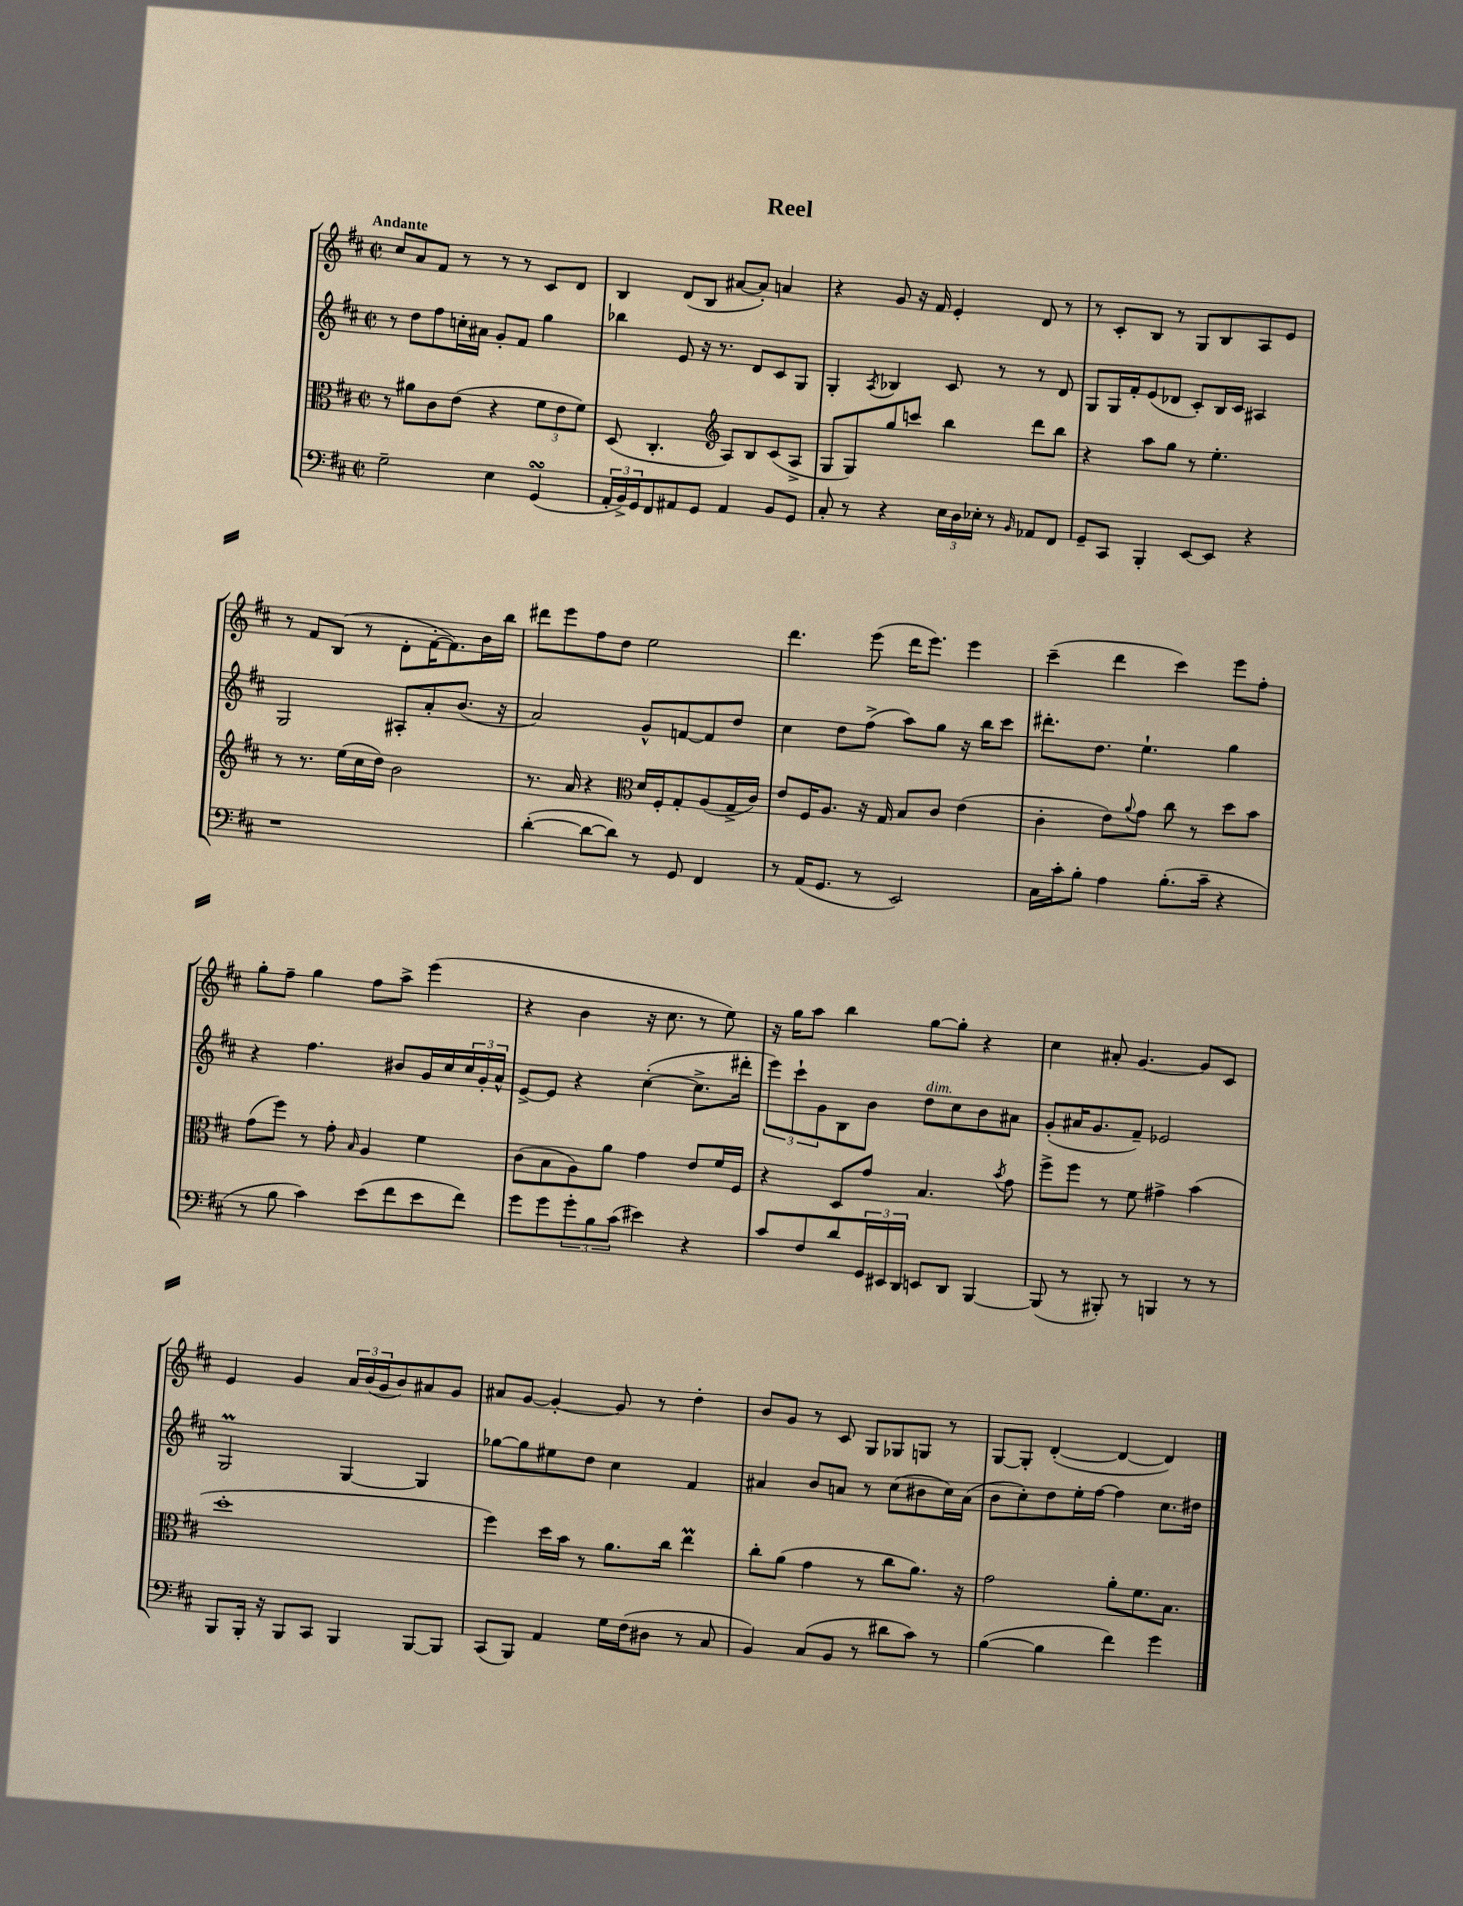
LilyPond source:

\header { title = "Reel" }
<<
\new StaffGroup <<
\new Staff = "s0" {
    \clef treble \key d \major \defaultTimeSignature \time 2/2 \tempo "Andante"
    cis''8 a'8 fis'8 r8 r8 r8 cis'8 d'8 |
    b4 d'8( b8 ais'8~ ais'8-.) a'4 |
    r4 g'8 r16 fis'16 e'4-. d'8 r8 |
    r8 cis'8-. b8 r8 g8 b8 a8 e'8 |
    r8 fis'8 b8( r8 d'8-. fis'16~-. fis'8.) b'16 b''16 |
    dis'''8 e'''8 fis''8 d''8 e''2 |
    d'''4. e'''8( d'''16 e'''8.) e'''4 |
    cis'''4--( d'''4 cis'''4) e'''8 fis''8-. |
    g''8-. fis''8-- g''4 fis''8 a''8-> e'''4( |
    r4 b'4 r16 cis''8. r8 e''8) |
    r16 g''16 a''8 b''4 g''8~ g''8-. r4 |
    cis''4 ais'8-. g'4.~ g'8 cis'8 |
    e'4 g'4 \tuplet 3/2 { a'16 b'16( g'16 } b'8) ais'8 g'8 |
    ais'8 g'8~ g'4~-. g'8 r8 d''4-. |
    b'8 g'8 r8 cis'8 g8 ges8 g8 r8 |
    g8~ g8-. d'4~-.( d'4~ d'4) \bar "|." |
}
\new Staff = "s1" {
    \clef treble \key d \major \defaultTimeSignature \time 2/2
    r8 d''8 fis''8 c''16-. ais'16 g'8-. fis'8 g''4 |
    bes''4 e'8 r16 r8. d'8 cis'8 g8 |
    g4-. \acciaccatura { a8 } bes4 cis'8 r8 r8 d'8 |
    g8 g16 fis'16-. e'8( des'8 cis'8-.) b16 cis'16 ais4 |
    g2 ais8-. a'8-. b'8.( r16 |
    a'2) g'8-^ f'8~ f'8 d''8 |
    cis''4 d''8 fis''8->( a''8) g''8 r16 b''16 cis'''8 |
    dis'''8.-. d''8. e''4.-! g''4 |
    r4 fis''4. bis'8 g'16 cis''16 \tuplet 3/2 { cis''16 g'16-. a'16-^ } |
    e'8~-> e'8 r4 cis''4~-.( cis''8.-> dis'''16-. |
    \tuplet 3/2 { e'''8) cis'''8-! g'8 } b8 b'8 d''8^\markup { \italic "dim." } cis''8 b'8 ais'8 |
    g'8-.( ais'16 g'8. fis'8--) ees'2 |
    g2\prall g4~ g4 |
    ges''8~ ges''8 eis''8 d''8 cis''4 fis'4 |
    ais'4 b'8 a'8 r8 cis''8( bis'8 cis''16) a'16( |
    b'8 cis''8-.) d''8 e''16-. fis''16~ fis''4 cis''8. dis''16 \bar "|." |
}
\new Staff = "s2" {
    \clef alto \key d \major \defaultTimeSignature \time 2/2
    r8 ais'8 cis'8 e'8( r4 \tuplet 3/2 { fis'8 e'8 fis'8) } |
    d8( cis4.-. \clef treble a8) b8 cis'8( a8-> |
    g8 g8) g''8 c'''8 b''4 d'''8 b''8 |
    r4 a''8 g''8 r8 e''4.-. |
    r8 r8. e''16( cis''16 d''16) b'2 |
    r8. a'16 r4 \clef alto d'16 fis16-. g8-. a8( g16-> cis'16) |
    e'8 fis16 a8. r16 g16 b8 cis'8 e'4( |
    cis'4-. e'8) \appoggiatura { a'8 } g'8 cis''8 r8 d''8 b'8 |
    g'8( fis''8) r8 g'8-. \grace { b16 } a4 fis'4 |
    cis'8( b8 a8) a'8 g'4 e'8 fis'16 fis16 |
    r4 d8 g'8 b4. \acciaccatura { b'8 } g'8 |
    fis''8-> fis''8 r8 fis'8 gis'4-> b'4( |
    d''1-. |
    fis''4) d''16 b'16 r8 a'8. cis''16 e''4\prall |
    cis''8-. a'8( g'4 r8 cis''8 a'8.) r16 |
    g'2 a'8-. fis'8. b8. \bar "|." |
}
\new Staff = "s3" {
    \clef bass \key d \major \defaultTimeSignature \time 2/2
    g2-- e4 g,4\turn( |
    \tuplet 3/2 { a,16-. b,16->) g,16 } fis,8 ais,8 g,8 ais,4 b,8 g,8 |
    cis8-. r8 r4 \tuplet 3/2 { e16 d16 ees16-. } r8 \grace { b,16 } aes,8 fis,8 |
    g,8-- cis,8 b,,4-. e,8~ e,8 r4 |
    r1 |
    d'4~-.( d'8~ d'8) r8 g,8 fis,4 |
    r8 a,16( g,8. r8 e,2) |
    cis16 cis'16-. b8-. a4 b8.-.( cis'16-- r4 |
    r8 b8 cis'4) e'8( fis'8 e'8 fis'8) |
    g'8 g'8 \tuplet 3/2 { g'8-. b8 cis'8( } eis'4) r4 |
    cis'8 fis8 d'8 \tuplet 3/2 { g,16 eis,16 d,16 } e,8 d,8 b,,4~ |
    b,,8( r8 bis,,8-.) r8 b,,4 r8 r8 |
    b,,8 b,,16-. r16 b,,8 cis,8 b,,4 b,,8~ b,,8 |
    cis,8( b,,8) a,4 g16 fis16( dis8 r8 cis8 |
    b,4) cis8( b,8 r8 dis'8 cis'8) r8 |
    b4~( b4 fis'4) g'4 \bar "|." |
}
>>
>>
\layout { \context { \Score \remove "Bar_number_engraver" } }
